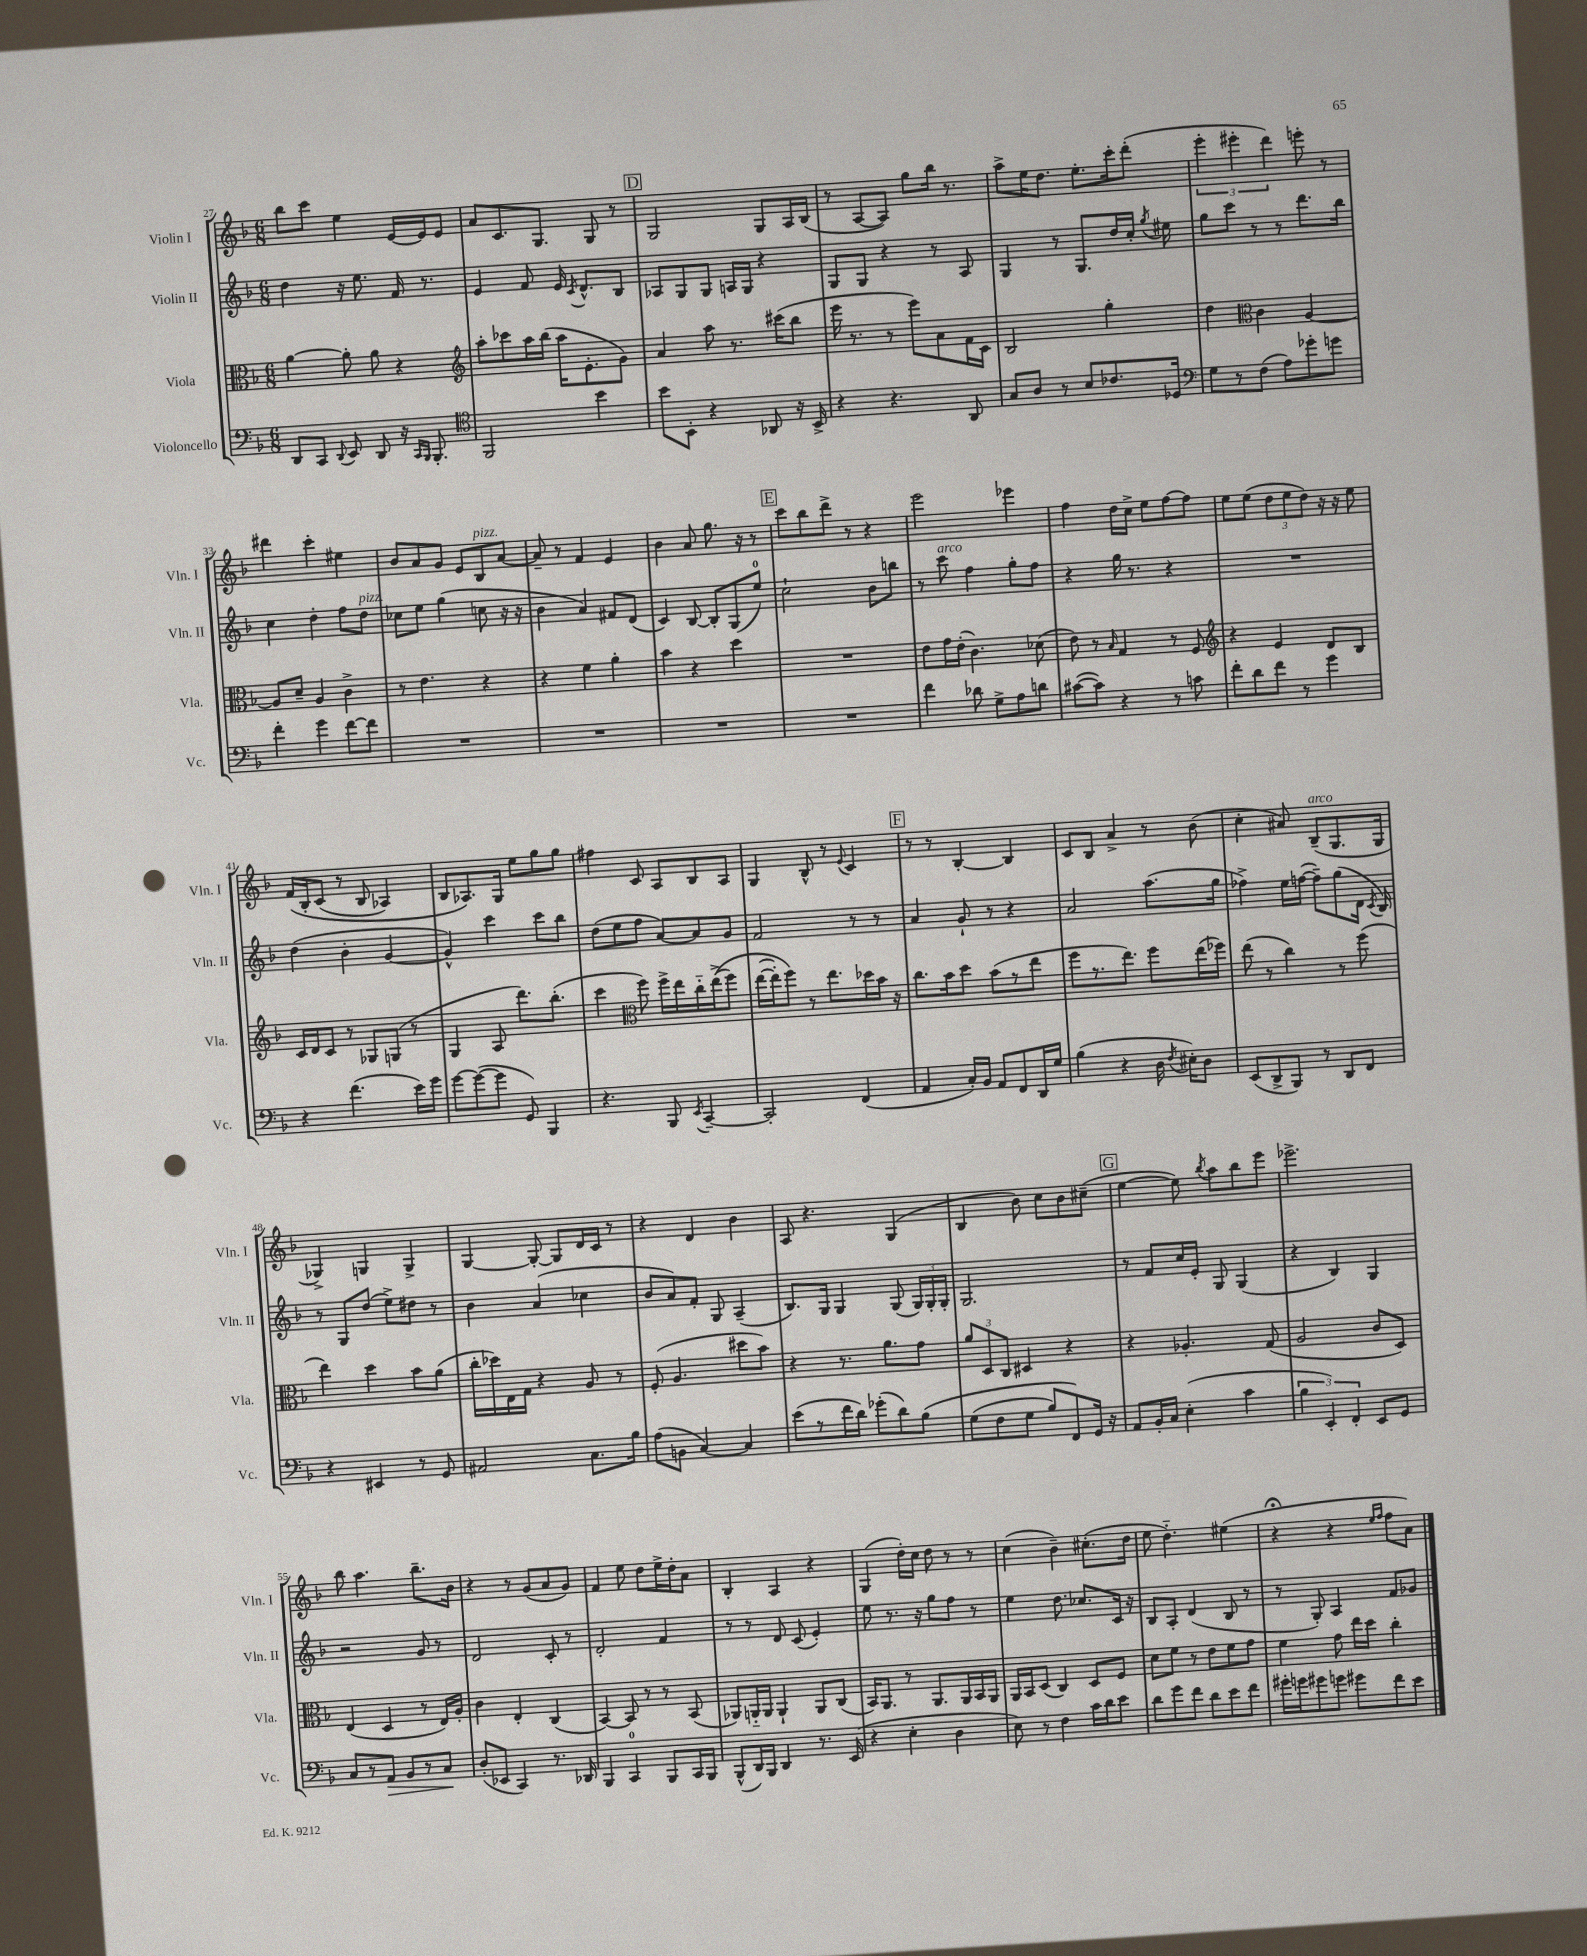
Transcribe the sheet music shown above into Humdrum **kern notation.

**kern	**kern	**kern	**kern
*staff4	*staff3	*staff2	*staff1
*clefF4	*clefC3	*clefG2	*clefG2
*k[b-]	*k[b-]	*k[b-]	*k[b-]
*M6/8	*M6/8	*M6/8	*M6/8
8DD	[4a	4dd	8bb-
8CC	.	.	8ccc
8qqDD	.	.	.
8EE	8a']	16r	4ee
.	.	8.ee	.
8DD	8a	.	.
16r	4r	16f	[16e
16qqCC	.	.	.
16qqBBB-	.	.	.
8.BBB-'	.	8.r	16e]
.	.	.	8e
=	=	=	=
*clefC4	*clefG2	*	*
2FF	8aa'	4e	8a
.	8ccc-	.	8.c
.	16aa	8f	.
.	(16bb-	.	8.G
.	16aa	16e	.
.	.	8qc	.
.	8.e'	8.d^^	.
4b-	.	.	8G
.	8g)	8B-	8r
=	=	=	=
8b-	4a	8A-	2G
8BB-'	.	8G	.
4r	8aa	8G	.
.	8.r	16A	.
.	.	16G	.
8AA-	.	4r	8G
.	(16ccc#	.	.
16r	8bb-	.	16A
16BB-^	.	.	(16B-
=	=	=	=
4r	16eee	8G	8r
.	8.r	.	.
.	.	8G	[8A
4.r	8r	4r	8A])
.	8eee)	.	8gg
.	8a	8r	16bb-
.	.	.	8.r
8AA	16f	8A	.
.	16c	.	.
=	=	=	=
8G	2B-	4G	8aa^
8A	.	.	16ee
.	.	.	8.dd
8r	.	8r	.
8B-	.	8.G	8.ee'
8.c-	4gg'	.	.
.	.	16dd	16ccc'
.	.	16cc'	(8ddd'
.	.	8qgg	.
16D-	.	16ee#	.
=	=	=	=
*clefF4	*	*	*
8G	4dd	8gg	6eee'
8r	.	8ccc	.
.	.	.	6eee#'
*	*clefC3	*	*
(8F	4c	8r	.
.	.	.	6ddd)
8A)	.	8r	.
8g-'	[4A	8.ddd	8eee'
8g	.	.	8r
.	.	16bb-	.
=	=	=	=
4f'	8A]	4cc	4ddd#
.	8d~	.	.
4g	4A	4dd'	4ccc'
[8f	4c^	8ff	4ee#
8f]	.	8dd	.
=	=	=	=
2.r	8r	8cc-	8b-
.	4.e	8ee	8a
.	.	(4gg	8g
.	.	.	8e
.	4r	8cc	8B-
.	.	16r	[8a
.	.	16r	.
=	=	=	=
2.r	4r	4b-	8a~]
.	.	.	8r
.	4f	4a)	4f
.	4a'	8f#	4e
.	.	(8d	.
=	=	=	=
2.r	4b-	4c)	4b-
.	4r	[8B-	8a
.	.	8B-']	8.gg
.	4dd	(8G	.
.	.	.	16r
.	.	8ee)	8r
=	=	=	=
2.r	2.r	2cc`	8ccc
.	.	.	8bb-
.	.	.	8ddd^
.	.	.	8r
.	.	8b-	4r
.	.	8bb	.
=	=	=	=
4f	8e	8r	2eee
.	16g	8ccc	.
.	(16e'	.	.
8d-	4.c)	4ff	.
8G^	.	.	.
8A	.	8gg'	4eee-
8d	(8d-	8ff	.
=	=	=	=
([8c#	8e)	4r	4ff
8c#])	8r	.	.
.	16qqB-	.	.
4r	4G	16gg	16dd
.	.	8.r	16cc^
.	.	.	8ee
8r	8r	4r	[8ff
8c	8F	.	8ff]
=	=	=	=
*	*clefG2	*	*
8f'	4r	2.r	8ee
8d	.	.	(8ee
8f	4e	.	12dd
.	.	.	12ee
8r	.	.	.
.	.	.	12dd)
4g	8d	.	16r
.	.	.	16r
.	8B-	.	8ee
=	=	=	=
4r	16c	(4dd	&(16f
.	16d	.	16B-'
.	8c	.	(8c
(4.f	8r	4b-'	8r
.	8G-	.	8B-
.	(8G	[4g	4A-)
16e)	8r	.	.
16g	.	.	.
=	=	=	=
[8g	4G	4g^^])	8B-
(8g_	.	.	8.A-&)
8g]	8A	4ccc	.
.	.	.	16G
8GG)	8.ddd)	.	8ee
4BBB-	.	8ccc	8gg
.	(8.bb-'	.	.
.	.	8bb-	8gg
=	=	=	=
4.r	4ccc	(8dd	4ff#
.	.	8ee	.
*	*clefC3	*	*
.	8ff)	8ff	8c
8BBB-	16ff^	[8a)	8A
.	16ee	.	.
8qEE	.	.	.
[4CC~	16cc'~	8a]	8B-
.	&((16ee^	.	.
.	8ff)	8g	8A
=	=	=	=
2CC']	([16ee	2f	4G
.	16ee'])	.	.
.	8ff&)	.	.
.	8r	.	8B-^^
.	8.ee	.	8r
.	.	.	8qqe
(4FF	.	8r	4c
.	16dd-	.	.
.	16b-	8r	.
.	16r	.	.
=	=	=	=
4AA	8.cc	4a	8r
.	.	.	8r
.	16b-	.	.
16C')	8dd	8g`	[4B-'
16BB-	.	.	.
8AA	(8b-	8r	.
8FF	8r	4r	4B-]
16DD	8ee	.	.
16G	.	.	.
=	=	=	=
(4B-	8ff	2a	8c
.	8.r	.	8B-
4r	.	.	4a^
.	8.ee)	.	.
16D	8ff	(8.aa	8r
8qF	.	.	.
16E#')	.	.	.
8D	(16ee	.	(8b-
.	16ff-)	16gg	.
=	=	=	=
(8EE	(8ee	4ff-^)	4cc'
8DD^	8r	.	.
8BBB-)	4cc)	16ee	8a#)
.	.	([16ff	.
8r	.	8ff~])	(8B-~
8DD	8r	(8gg	8.G
8FF	(8ff	16d	.
.	.	8qc	.
.	.	16B-)	16G
=	=	=	=
4r	4ee)	8r	4G-^)
.	.	8G	.
4EE#	4dd	(8dd	4G
.	.	8ee^)	.
8r	8b-	8dd#	4G^
8GG	(8a	8r	.
=	=	=	=
2AA#	16cc'	4b-	[4G
.	16dd-)	.	.
.	16E	.	.
.	16G	.	.
.	4r	(4a	8G'_
.	.	.	8G]
8.C	8A	4cc-	16d
.	.	.	16c
.	8r	.	8r
16B-	.	.	.
=	=	=	=
(8A	(8F'	8b-	4r
8BB	4.A	8a)	.
[4C)	.	8f'	4d
.	.	8G	.
4C]	8dd#	(4A~	4b-
.	8b-)	.	.
=	=	=	=
(8e	4r	8.B-)	8A
8r	.	.	4.r
.	.	16G	.
16f	8.r	4G	.
16d)	.	.	.
(8g-'	.	.	.
.	8.a	.	.
8d)	.	(8G	(4G
&(8B-	8g	24G)	.
.	.	24G'	.
.	.	24G'	.
=	=	=	=
(8G	12a	2.G	4B-
.	12D	.	.
8F	.	.	.
.	12C	.	.
8G	4D#	.	8b-)
8B-)	.	.	8cc
8FF&)	4r	.	8b-
16GG	.	.	(8cc#~
16r	.	.	.
=	=	=	=
8AA	4r	8r	[4ee
16BB-'	.	8f	.
16C	.	.	.
(4E'	4.A-'	16cc	8ee])
.	.	16e'	.
.	.	.	8qbb-
.	.	8G	8aa
4c	.	(4G	8bb-
.	(8G	.	8eee
=	=	=	=
6B-	2A	4r	2.eee-^
6EE')	.	.	.
.	.	4B-)	.
6FF'	.	.	.
8EE	8c	4G	.
8GG	8D)	.	.
=	=	=	=
8C	(4E	2r	8bb-
8r	.	.	4.aa
8AA	4D	.	.
8BB-	.	.	.
8r	8r	8g	8.bb-~
8C	16E)	8r	.
.	16A'	.	16b-
=	=	=	=
(8D'	4c	2d	4r
8EE-	.	.	.
4CC)	4E'	.	8r
.	.	.	(8g
8.r	(4C	8c'	8a
.	.	8r	8g)
16DD-	.	.	.
=	=	=	=
4BBB-	[4BB-)	2d'	4f
4CC	8BB-]	.	8ee
.	8r	.	8dd
8BBB-	8r	4f	16ee^
.	.	.	16dd'
16CC	(8BB-	.	8a
16BBB-	.	.	.
=	=	=	=
(8BBB-^^	8AA-)	8r	4B-'
16DD)	16AA'~	8r	.
16BBB-	16AA	.	.
4DD	4AA`	8d	4A
.	.	(8c	.
8.r	8AA	4e')	4r
.	(8C	.	.
(16EE	.	.	.
=	=	=	=
4r	16BB-)	8ee	(4G
.	8.AA	.	.
.	.	8.r	.
4E'	8r	.	16dd')
.	.	16r	16cc
.	8.AA	8gg	8dd
4D	.	8ff	8r
.	16AA	.	.
.	16BB-	8r	8r
.	16AA	.	.
=	=	=	=
8E)	16AA	4ee	(4cc
.	16BB-	.	.
8r	(8D	.	.
4F	4C)	8.dd	4b-~)
.	.	8.cc-	.
16c	8D	.	(8.cc#'
16d	.	.	.
8e	8F	16c	.
.	.	16r	16dd
=	=	=	=
8d	8d	8B-	8ee
8g	8f	8A'	4.dd'~)
8f	8r	(4d	.
8d	8e	.	.
8e	8f	8B-	(4ee#
8f	8g	8r	.
=	=	=	=
16g#'	4f	8r	4r;
16g	.	.	.
8g#	.	8G')	.
8g	8g	4A	4r
8g#	16ee	.	.
.	16dd	.	.
.	.	.	16qqee
.	.	.	16qqff
8f	4cc'	8f	8ff
8e	.	8g-	8a)
==	==	==	==
*-	*-	*-	*-
